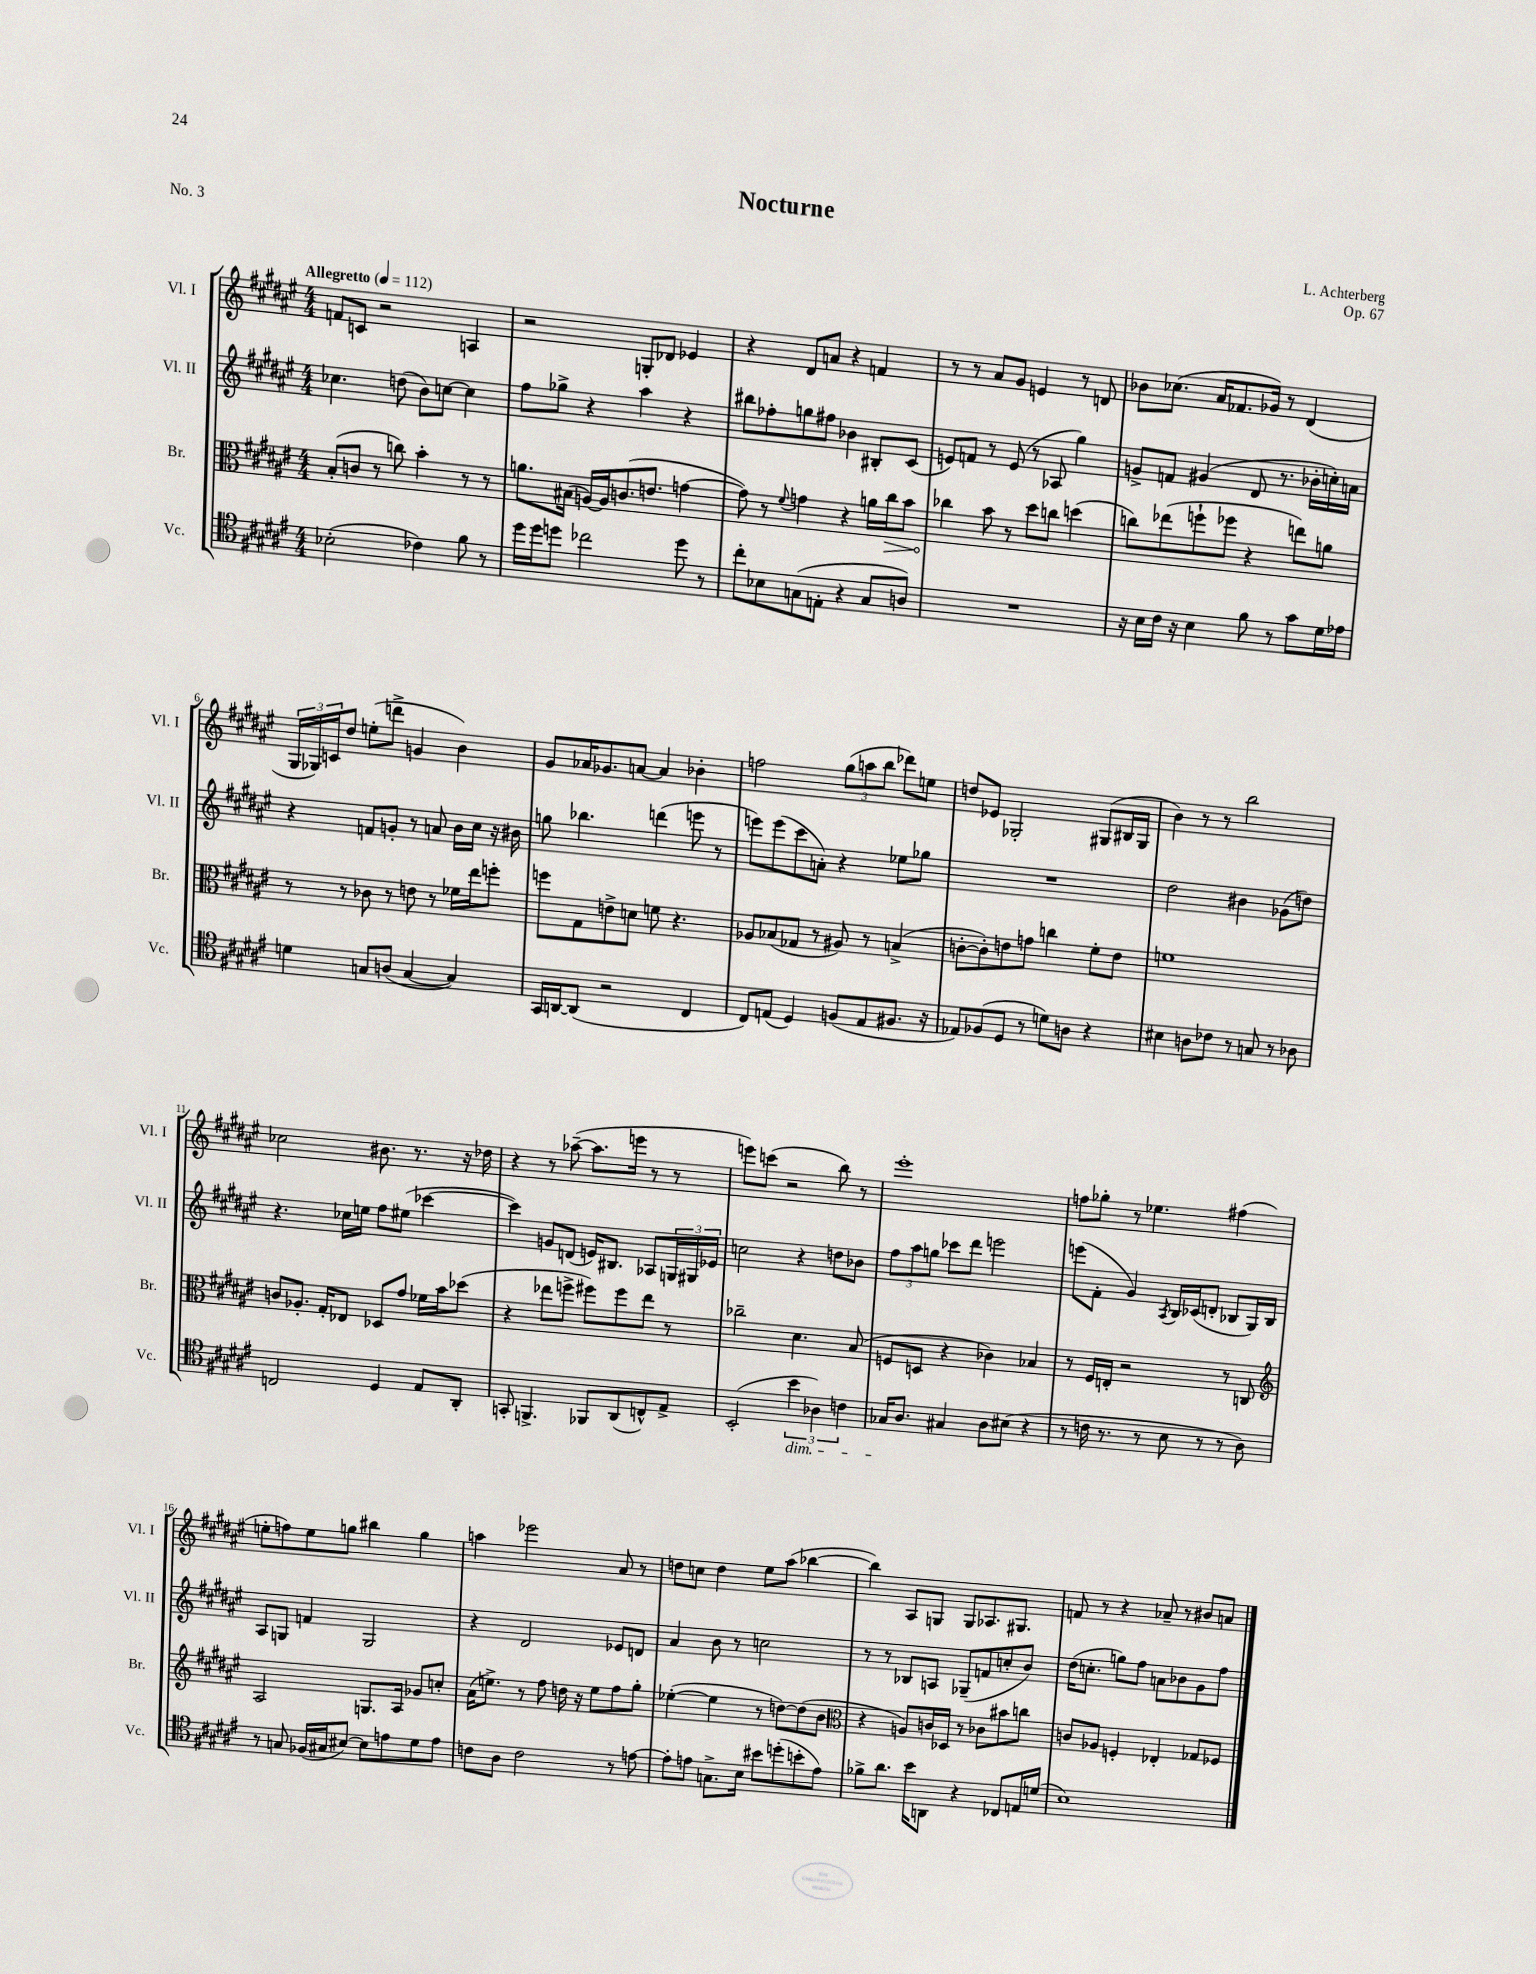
\header { title = "Nocturne" composer = "L. Achterberg" opus = "Op. 67" piece = "No. 3" }
<<
\new StaffGroup <<
\new Staff = "s0" \with { instrumentName = "Vl. I" shortInstrumentName = "Vl. I" } {
    \clef treble \key fis \major \numericTimeSignature \time 4/4 \tempo "Allegretto" 4 = 112
    f'8 c'8 r2 a4 |
    r2 g8-. des'8 ees'4 |
    r4 dis'8 a'8 r4 f'4 |
    r8 r8 ais'8 gis'8 e'4 r8 d'8 |
    bes'8 ces''8.( ais'16 fes'8. ges'16) r8 dis'4( |
    \tuplet 3/2 { gis16 ges16) c'16 } dis''8 e''8-.( d'''8-> g'4 b'4) |
    gis'8 aes'16 ges'8. a'8~ a'4 bes'4-. |
    f''2 \tuplet 3/2 { gis''8( a''8 b''8 } des'''8) e''8 |
    d''8 ees'8 ges2-. gis8( bis16 gis16 |
    b'4) r8 r8 b''2 |
    ces''2 bis'8. r8. r16 des''16 |
    r4 r8 aes''8~--( aes''8. e'''16 r8 r8 |
    e'''8) c'''8( r2 b''8) r8 |
    eis'''1-. |
    f''8 ges''8-. r8 ees''4. fis''4( |
    e''8-. f''8) e''8 g''8 bis''4 g''4 |
    a''4 ees'''2 ais'8 r8 |
    d''8 c''8 d''4 eis''8 ais''8( bes''4~ |
    bes''4) ais8 g8 g8 aes8. gis8. |
    f'8 r8 r4 aes'8-- r8 bis'8 a'8 \bar "|." |
}
\new Staff = "s1" \with { instrumentName = "Vl. II" shortInstrumentName = "Vl. II" } {
    \clef treble \key fis \major \numericTimeSignature \time 4/4
    ces''4. d''8( b'8) c''8~ c''4 |
    fis''8 ges''8-> r4 ais''4 r4 |
    bis''8 fes''8-. g''8 fis''8 bes'4 bis8-. cis'8( |
    e'8) f'8 r8 e'8( r8 aes8 gis''4) |
    g'8-> f'8 gis'4( dis'8 r8. bes'16-. c''16-.) a'16 |
    r4 f'8 g'8-. r8 a'8 b'16 cis''16 r16 bis'16 |
    g''8 bes''4. d'''4( e'''8 r8 |
    e'''8) e'''8( cis'''8 a'8-.) r4 ees''8 ges''8 |
    R1 |
    dis''2 bis'4 ges'8( d''8) |
    r4. ces''16 e''16 fis''8 eis''8( ces'''4~ |
    ces'''4) g'8 d'8( e'16) bis8. aes8 \tuplet 3/2 { g16 gis16 ees'16 } |
    c''2 r4 d''8 bes'8 |
    \tuplet 3/2 { fis''8 ais''8 g''8 } ces'''8 dis'''8 e'''2 |
    e'''8( fis'8-. gis'4) \acciaccatura { ais8 } b16 ces'16( d'8-. bes8 gis16) bes16 |
    ais8 g8 f'4 g2 |
    r4 dis'2 ees'8 d'8 |
    ais'4 b'8 r8 c''2 |
    r8 r8 bes8 a8 ges8--( f'8 c''8-. b'8) |
    dis''16( c''8.-. g''8) fis''8 a'8 bes'8 gis'8 fis''8 \bar "|." |
}
\new Staff = "s2" \with { instrumentName = "Br." shortInstrumentName = "Br." } {
    \clef alto \key fis \major \numericTimeSignature \time 4/4
    b8-.( c'8 r8 c''8) b'4-. r8 r8 |
    a'8. bis16( a16~) a16 c'8.( e'8. g'4~ |
    g'8) r8 \appoggiatura { fis'8 } g'4 r4 a'16 \once \override Hairpin.circled-tip = ##t cis''16\> b'8 |
    ces''4\! b'8 r8 dis''8 c''8 d''4( |
    c''8) ees''8( f''8-! fes''8 r4 e''8) a'8 |
    r8 r8 ces'8 r8 e'8 r8 fes'16 eis''16 f''8-. |
    f''8 gis8 e'8-> d'8 f'8 r4. |
    aes8 bes8( ges8 r8 ais8) r8 b4->( |
    c'8~-. c'8-.) e'8 g'8 c''4 fis'8-. e'8 |
    f'1 |
    c'8 aes8.-. gis16-. ees8 des8 gis'8 fes'16 b'16 des''8( |
    r4 ees''8 f''8-> fis''8) fis''8 ees''8 r8 |
    ces''2-- dis'4. b8( |
    f8 d8 r4 ces'4) bes4 |
    r8 fis16 e16-. r2 r8 c8 |
    \clef treble ais2 g8. ais16 ges'8 c''8-. |
    ais'16( e''8.->) r8 fis''8 d''16 r16 e''8 fis''8 gis''8-. |
    ees''4~-.( ees''4 r8 d''8~) d''8( b'8 |
    \clef alto r4 a8) c'16 des16 r8 ces'8 bis'8 c''8 |
    c'8 aes8 f4-. ees4-. ges8 fes8 \bar "|." |
}
\new Staff = "s3" \with { instrumentName = "Vc." shortInstrumentName = "Vc." } {
    \clef tenor \key fis \major \numericTimeSignature \time 4/4
    bes2-.( ces'4) fis'8 r8 |
    dis''16 dis''16 d''8 ces''2 d''8 r8 |
    cis''8-. bes8 g8( e8-. r4 g8 a8) |
    R1 |
    r16 b16 cis'16 r16 b4 fis'8 r8 gis'8 dis'16 ees'16 |
    d'4 g8 a8( g4~ g4) |
    gis,16 a,16~ a,8( r2 cis4 |
    cis8) e8( dis4) f8( e8 fis8. r16 |
    ees8) fes8( dis8 r8 d'8) a8 r4 |
    bis4 a8 ces'8 r8 g8 r8 aes8 |
    c2 dis4 eis8 ais,8-. |
    g,8-. f,4.-> fes,8 ais,8( c8-^) eis8-> |
    b,2-.( \tuplet 3/2 { b'4\dim aes4) c'4 } |
    ges16\! ais8. gis4 ais8 bis8( r4 |
    r8 c'16 r8. r8 b8 r8 r8 ais8) |
    r8 g8 fes16( gis16 bis8~) bis8 e'8 dis'8 e'8 |
    c'8 ais8 c'2 r8 e'8~ |
    e'8-. e'8 g8.-> b16 bis'8 d''8-.( b'8-. e'8) |
    fes'8-> ais'8. b'16 a,8 r4 ces8 e16 d'16( |
    b1) \bar "|." |
}
>>
>>
